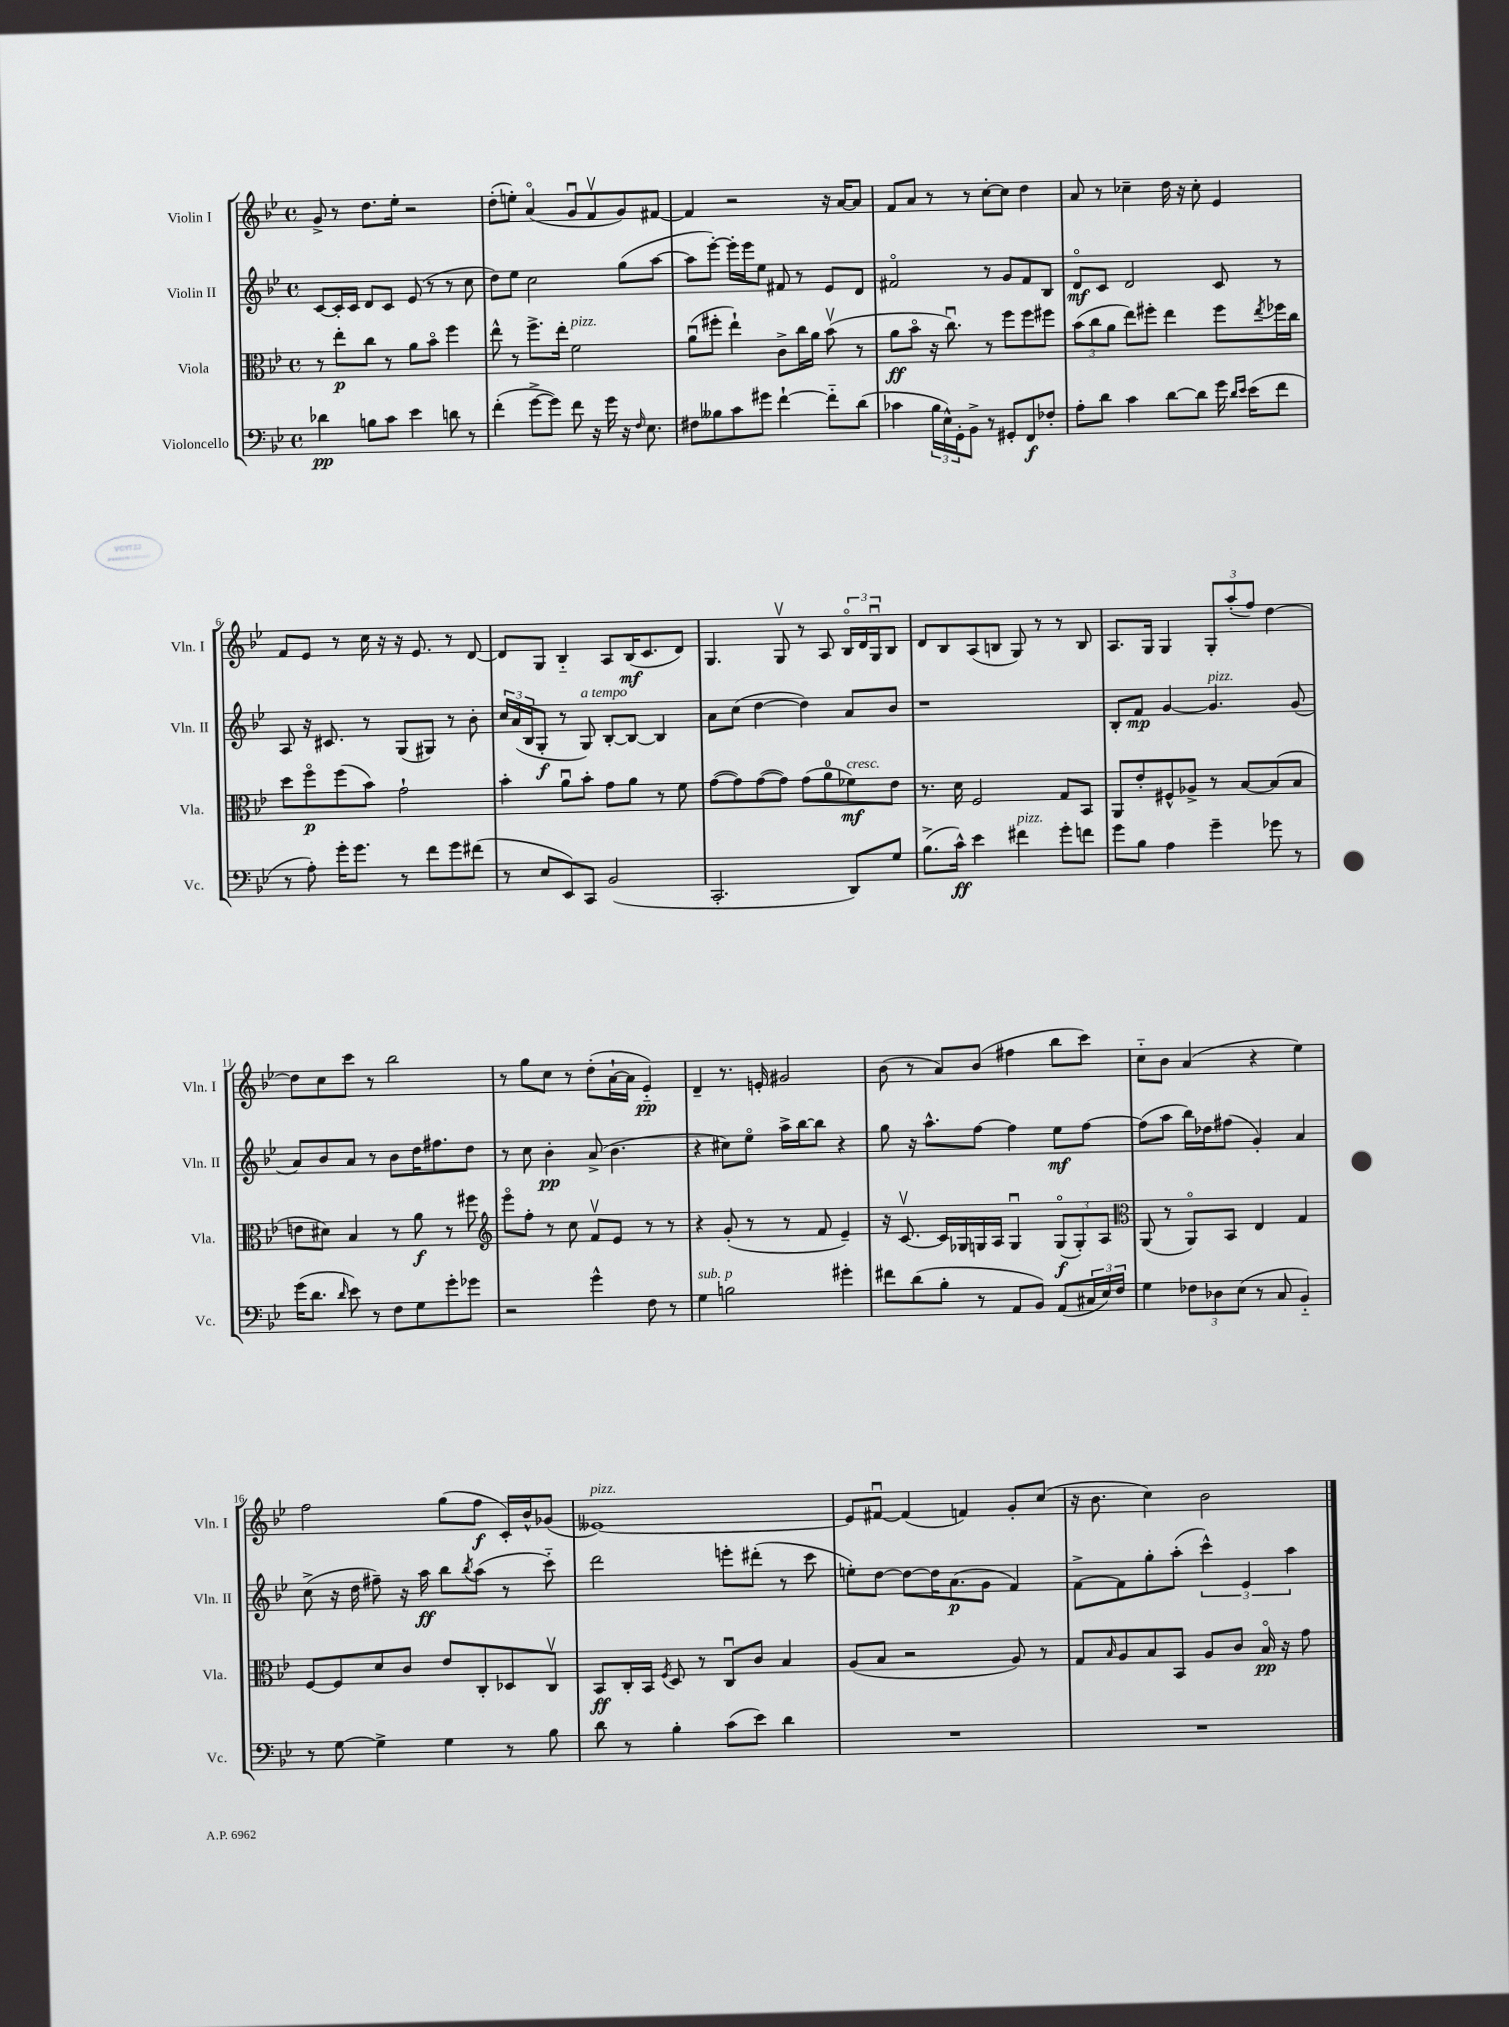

**kern	**kern	**kern	**kern
*staff4	*staff3	*staff2	*staff1
*clefF4	*clefC3	*clefG2	*clefG2
*k[b-e-]	*k[b-e-]	*k[b-e-]	*k[b-e-]
*M4/4	*M4/4	*M4/4	*M4/4
*met(c)	*met(c)	*met(c)	*met(c)
4d-	8r	[8c	8g^
.	8ee-'	16c']	8r
.	.	16c	.
8B	8cc	8d	8.dd
8c	8r	8c	.
.	.	.	16ee-'
4e-	8a	(8e-	2r
.	8b-o	8r	.
8d	4ff	8r	.
8r	.	8cc	.
=	=	=	=
(4f'	8ee-^^	8dd)	(8dd'
.	8r	8ee-	8ee')
[8g^	8.ff^	2cc	(4ao
8g])	.	.	.
.	16ee-'	.	.
8f	2f	.	8gu
16r	.	.	8fv
16g	.	.	.
16r	.	(8gg	8g)
16qqF	.	.	.
8.E-	.	.	.
.	.	[8aa	[8f#
=	=	=	=
8F#	(8au	8aa]	4f#]
8B--	8ff#'	[8eee-')	.
8c	4ee-`)	16eee-']	2r
.	.	16eee-	.
8g#	.	8ee-	.
[4f`	8c^	8f#	.
.	16cc	8r	.
.	16a	.	.
8f'~]	(8b-v	8e-	16r
.	.	.	[16a
(8d	8r	8d	8a]
=	=	=	=
4c-	8a	2f#o	8f
.	8b-o	.	8a
24B-	16r	.	8r
24E-^^)	.	.	.
.	8.ccu)	.	.
24GG'	.	.	.
8BB-^	.	.	8r
8r	8r	8r	[8cc'
8GG#'	8ff	8g	8cc]
8FF	8ff	8f#	4dd
8F-'	8ff#	8B-	.
=	=	=	=
8A'	(12b-	8do	8a
.	12cc	.	.
8d	.	8c	8r
.	12a	.	.
4c	8ee-)	2d	4cc-~
.	8ff#'	.	.
[8d	4ee-	.	16dd
.	.	.	16r
8d]	.	.	8cc-'
16g	8ff#	8c	4e-
16qqd	.	.	.
16qqe-	.	.	.
(16e-	.	.	.
.	8qee-	.	.
8f	16ff-	8r	.
.	16cc	.	.
=	=	=	=
8r	8dd	8A	8f
8A')	8ffo	16r	8e-
.	.	8.c#	.
16g'	(8ff	.	8r
8.g	.	.	.
.	8b-)	8r	16cc
.	.	.	16r
8r	2g`	(8G	16r
.	.	.	8.e-
8f	.	8G#)	.
8g	.	8r	8r
(8f#	.	8b-'	[8d
=	=	=	=
8r	4b-'	24cc	8d]
.	.	(24a	.
.	.	24B-	.
8E-	.	8G'	8G
8EE-)	8au	8r	4B-'~
8CC	8b-'	8G)	.
(2BB-	8g	[8B-'	8A
.	8a	8B-_	(16B-
.	.	.	8.c
.	8r	4B-]	.
.	8f	.	8d)
=	=	=	=
2.CC'	([8g	8a	4.G
.	8g])	(8cc	.
.	([8g	[4dd	.
.	8g])	.	8Gv
.	(8g	4dd])	8r
.	8a	.	8A
8DD)	8f-)	8a	24B-o
.	.	.	24d
.	.	.	24Gu
8G	8e-	8b-	8B-
=	=	=	=
(8.B-^	8.r	1r	8d
.	.	.	8B-
16c^^)	16d	.	.
4e-	2F	.	(8A
.	.	.	8B
4f#	.	.	8G)
.	.	.	8r
8g'	8G	.	8r
8f	8BB-	.	8B
=	=	=	=
8g	8AA	8B-'	8.A
8B-	8e-'	8f	.
.	.	.	16G
4A	8F#^^	[4g	4G
.	8A-^	.	.
4g~	8r	4.g]	12G'
.	.	.	(12aa'
.	[8B-	.	.
.	.	.	12ff)
8g-	(8B-]	.	[4dd
8r	8B-	(8g	.
=	=	=	=
(16g	8e	8a)	8dd]
8.d	.	.	.
.	8d#)	8b-	8cc
16qqd	.	.	.
8e-)	4B-	8a	8ccc
8r	.	8r	8r
8F	8r	8b-	2bb-
8G	8a	16dd	.
.	.	8.ff#	.
8g'	8r	.	.
8g-	8ff#	8dd	.
=	=	=	=
*	*clefG2	*	*
2r	8eee-o	8r	8r
.	8ff'	8cc	8gg
.	8r	4b-'	8cc
.	8cc	.	8r
4g^^	8fv	(8a^	(8dd'
.	8e-	4.b-	[16a`
.	.	.	16a]
8F	8r	.	4e-'~)
8r	8r	.	.
=	=	=	=
4G	4r	4r	4d~
2B	(8g'	8cc#)	8.r
.	8r	8ee-o	.
.	.	.	16e'
.	8r	16aa^	2g#
.	.	[16bb-	.
.	8f	8bb-]	.
4g#'	4e-~)	4r	.
=	=	=	=
8f#	16r	8gg	(8b-
.	[8.cv	.	.
(8d	.	16r	8r
.	.	8.aa^^	.
8B-'	16c]	.	8a)
.	16G-	.	.
8r	16G	[8ff	(8b-
.	16A	.	.
8AA	4Gu	4ff]	4ff#
8BB-)	.	.	.
(8AA	(12Go	8ee-	8bb-
.	12G')	.	.
24C#	.	[8ff	8ccc)
24E-)	12A	.	.
24F	.	.	.
=	=	=	=
*	*clefC3	*	*
4G	(8AA	(8ff]	8cc'~
.	8r	8aa	8b-
12F-	8AAo)	16bb-)	(4a
.	.	16dd-	.
12D-	.	.	.
.	8BB-	(8ff#	.
(12E-	.	.	.
8r	4E-	4g')	4r
8C	.	.	.
4BB-'~)	4G	4a	4ee-)
=	=	=	=
8r	[8F	(8cc^	2ff
[8G	8F]	16r	.
.	.	16dd	.
4G^]	8d	8ff#~)	.
.	8c	16r	.
.	.	16aa	.
4G	8e-	8bb-	(8gg
.	.	8qbb-	.
.	8C'	(8aa	8ff
8r	8D-	8r	16c')
.	.	.	16b-^^
8B-	8Cv	8ccc'~)	(8g-
=	=	=	=
8d	8BB-	2ddd	[1e--)
8r	16C'	.	.
.	16BB-	.	.
.	8qF	.	.
4B-'	8D	.	.
.	8r	.	.
(8c	8Cu	8eee'	.
8e-)	8c	(8ddd#'	.
4d	4B-	8r	.
.	.	8ccc	.
=	=	=	=
1r	(8A	8ee')	8e--]
.	8B-	[8dd	[8f#u
.	2r	8dd_	(4f#]
.	.	16dd]	.
.	.	(8.a	.
.	.	.	4f)
.	.	8g	.
.	8A)	4f)	8g'
.	8r	.	(8cc
=	=	=	=
1r	8G	[8f^	16r
.	.	.	8.b-
.	16qqB-	.	.
.	8A	8f]	.
.	8B-	8gg'	4cc)
.	8BB-	(8aa'	.
.	8A	6ccc^^)	2b-
.	8c	.	.
.	.	6e-	.
.	16B-o	.	.
.	16r	.	.
.	.	6aa	.
.	8g	.	.
==	==	==	==
*-	*-	*-	*-
